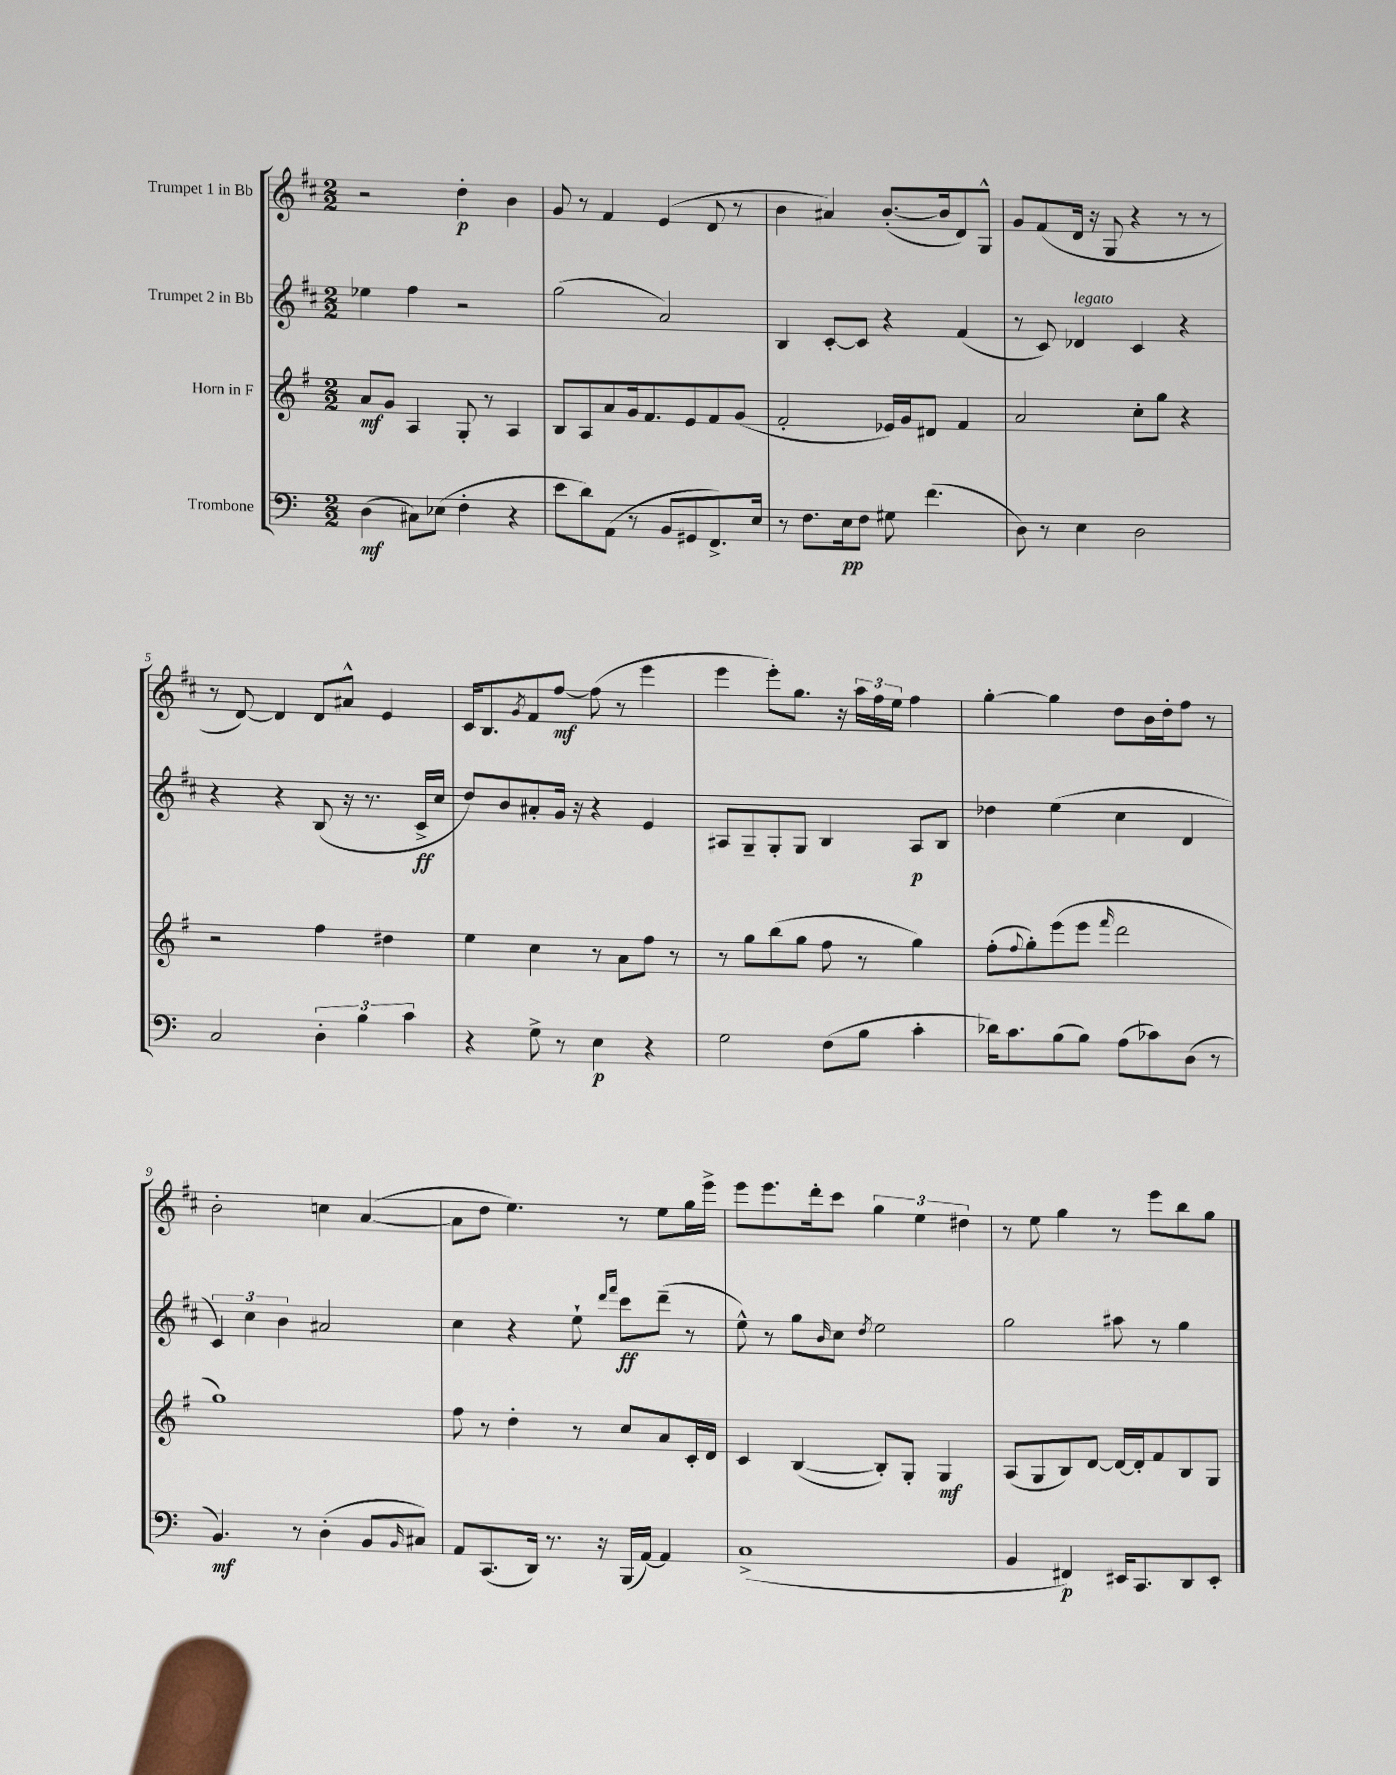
<<
\new StaffGroup <<
\new Staff = "s0" \with { instrumentName = "Trumpet 1 in Bb" } {
    \clef treble \key d \major \numericTimeSignature \time 2/2
    r2 d''4-.\p b'4 |
    g'8 r8 fis'4 e'4( d'8 r8 |
    b'4 ais'4) b'8.~-.( b'16 d'8) g8-^ |
    g'8 fis'8( d'16 r16 g8 r4 r8 r8 |
    r8 d'8~) d'4 d'8 ais'8-^ e'4 |
    cis'16 b8. \acciaccatura { g'8 } fis'8 fis''8~\mf fis''8( r8 e'''4 |
    e'''4 e'''8-.) g''8. r16 \tuplet 3/2 { a''16 fis''16 e''16 } fis''4 |
    g''4~-. g''4 d''8 b'16 d''16-. fis''8 r8 |
    b'2-. c''4 a'4~( |
    a'8 d''8 e''4.) r8 e''8 g''16 e'''16-> |
    e'''8 e'''8. d'''16-. cis'''8 \tuplet 3/2 { g''4 e''4 dis''4 } |
    r8 e''8 g''4 r8 e'''8 b''8 g''8 \bar "|." |
}
\new Staff = "s1" \with { instrumentName = "Trumpet 2 in Bb" } {
    \clef treble \key d \major \numericTimeSignature \time 2/2
    ees''4 fis''4 r2 |
    g''2( a'2) |
    b4 cis'8~-. cis'8 r4 fis'4( |
    r8 cis'8) des'4^\markup { \italic "legato" } cis'4 r4 |
    r4 r4 b8( r16 r8. cis'16->\ff cis''16 |
    d''8) b'8 ais'8-. g'16 r16 r4 e'4 |
    ais8 g8-- g8-. g8 b4 ais8\p b8 |
    des''4 e''4( cis''4 d'4 |
    \tuplet 3/2 { cis'4) cis''4 b'4 } ais'2 |
    cis''4 r4 e''8-! \grace { d'''16 fis'''16 } cis'''8\ff d'''8--( r8 |
    e''8-^) r8 g''8 \grace { b'16 } cis''8 \acciaccatura { d''8 } e''2 |
    g''2 ais''8 r8 g''4 \bar "|." |
}
\new Staff = "s2" \with { instrumentName = "Horn in F" } {
    \clef treble \key g \major \numericTimeSignature \time 2/2
    a'8\mf g'8 a4 g8-. r8 a4 |
    b8 a8 a'8 g'16 fis'8. e'8 fis'8 g'8( |
    fis'2-. ees'16) g'16 dis'8 fis'4 |
    a'2 c''8-. g''8 r4 |
    r2 fis''4 dis''4 |
    e''4 c''4 r8 a'8 fis''8 r8 |
    r8 g''8 b''8( g''8 fis''8 r8 g''4) |
    fis''8-.( \appoggiatura { fis''8 } g''8-.) e'''8( e'''8 \grace { fis'''16 } d'''2 |
    g''1) |
    fis''8 r8 d''4-. r8 c''8 a'8 c'16-. d'16 |
    c'4 b4~( b8-.) g8-. g4\mf |
    a8( g8 b8) d'8~ d'16~ d'16-. fis'8 b8 g8 \bar "|." |
}
\new Staff = "s3" \with { instrumentName = "Trombone" } {
    \clef bass \key c \major \numericTimeSignature \time 2/2
    d4\mf( cis8) ees8( f4-. r4 |
    e'8 d'8) a,8( r8 b,8 gis,8 f,8.->) e16 |
    r8 f8. e16\pp f8 gis8 f'4.( |
    d8) r8 e4 d2 |
    c2 \tuplet 3/2 { d4-. b4 c'4 } |
    r4 g8-> r8 e4\p r4 |
    g2 f8( b8 c'4-. |
    des'16) c'8. b8( b8) a8( ces'8) d8( r8 |
    b,4.\mf) r8 d4-.( b,8 \grace { b,16 } cis8) |
    a,8 c,8.( d,16) r8. r16 b,,16( a,16~) a,4 |
    c1->( |
    b,4 fis,4\p) eis,16 c,8. d,8 eis,8-. \bar "|." |
}
>>
>>
